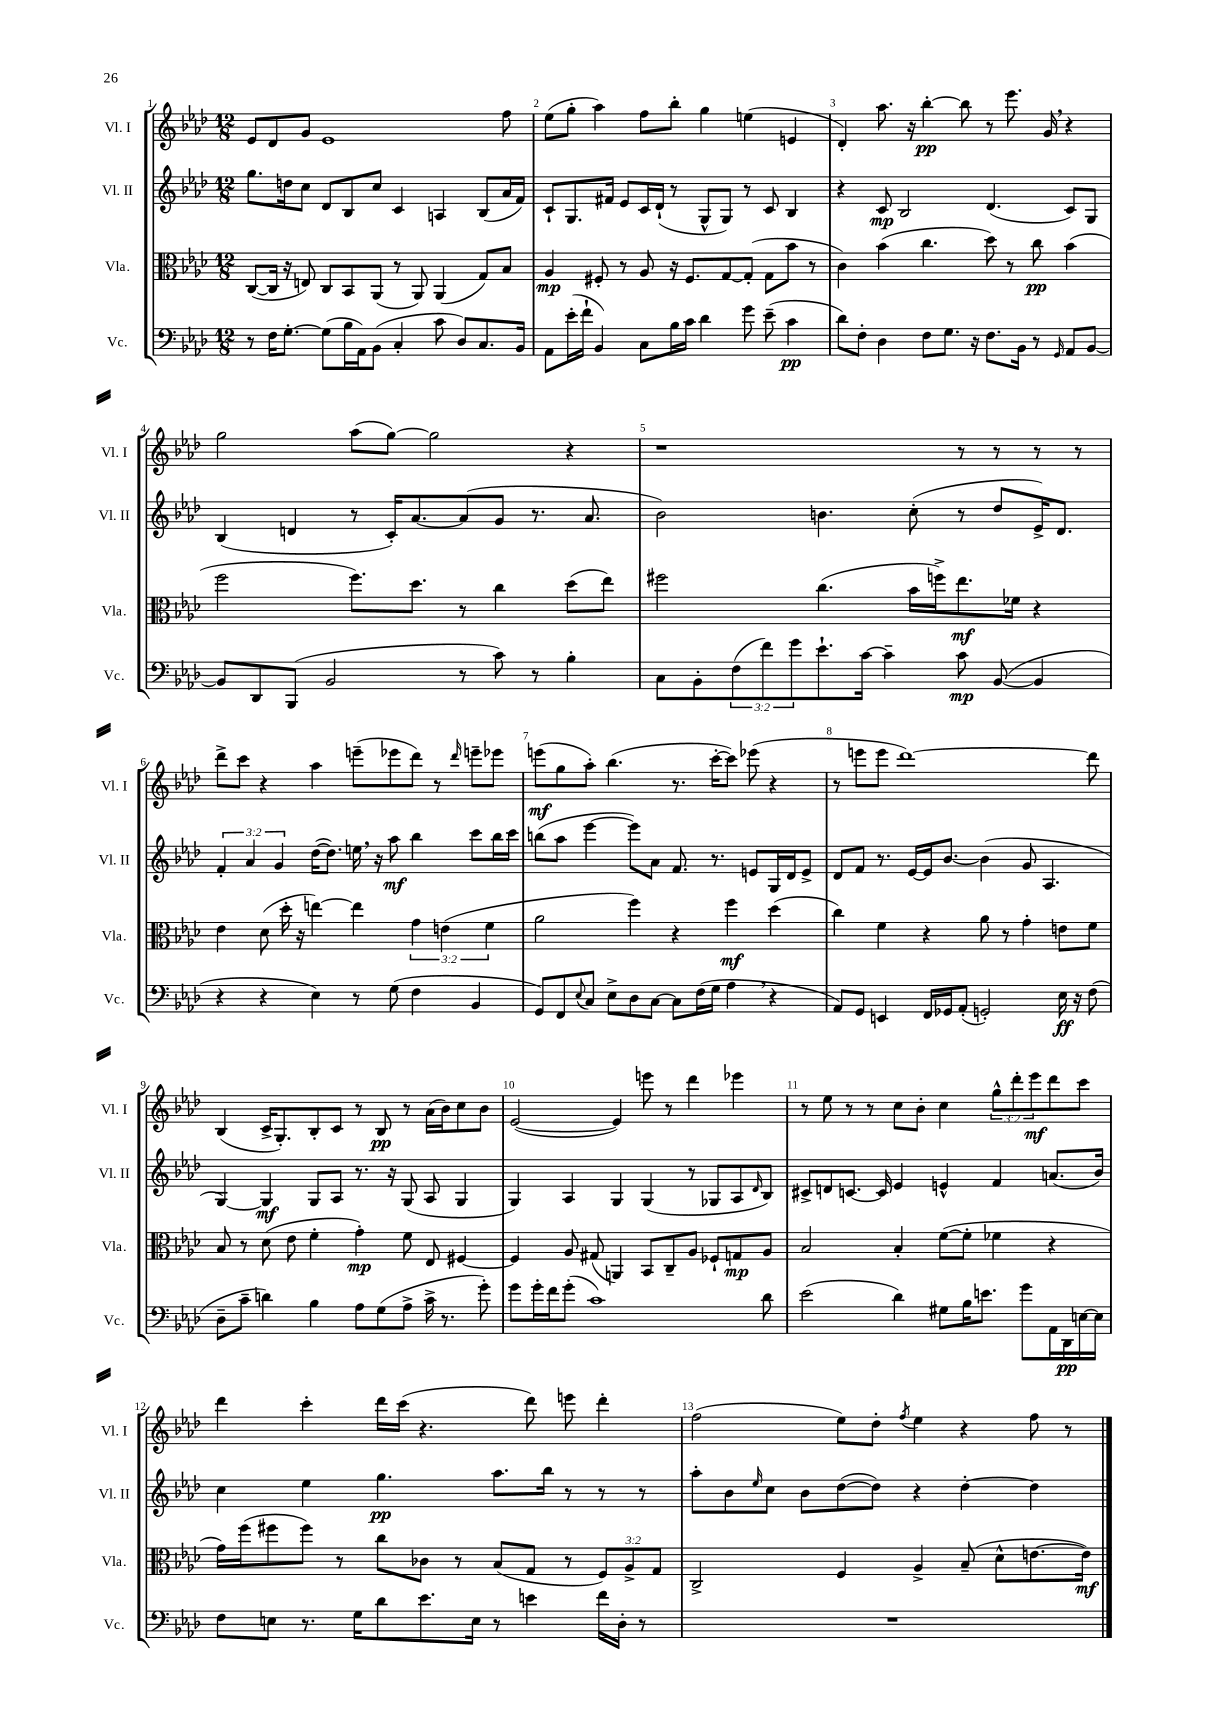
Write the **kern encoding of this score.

**kern	**kern	**kern	**kern
*staff4	*staff3	*staff2	*staff1
*clefF4	*clefC3	*clefG2	*clefG2
*k[b-e-a-d-]	*k[b-e-a-d-]	*k[b-e-a-d-]	*k[b-e-a-d-]
*M12/8	*M12/8	*M12/8	*M12/8
8r	([8C	8.gg	8e-
16F	16C]	.	8d-
[8.G'	16r	16dd	.
.	8E)	8cc	8g
(8G]	8C	8d-	1e-
16B-	8BB-	8B-	.
16AA-)	.	.	.
(8BB-	(8AA-	8cc	.
4C'	8r	4c	.
.	8AA-)	.	.
8c	(4AA-	4A	.
8D-)	.	.	.
8.C	8G)	(8B-	.
.	8B-	16a-	8ff
16BB-	.	16f)	.
=	=	=	=
8AA-	4A-	8c`	(8ee-
(16e-'	.	8.G	8gg'
16f`	.	.	.
4BB-)	8F#'	.	4aa-)
.	.	16f#	.
.	8r	8e-	.
8C	8A-	16c	8ff
.	.	(16d-`	.
16B-	16r	8r	8bb-'
16c	8.F#	.	.
4d-	.	8G^^	4gg
.	[8G	8G)	.
8g	(8G']	8r	(4ee
(8e-~	8G	8c	.
4c	8b-	4B-	4e
.	8r	.	.
=	=	=	=
8d-)	4c)	4r	4d-')
8F'	.	.	.
4D-	(4b-	8c	8.aa-
.	.	2B-	.
.	.	.	16r
8F	4.cc	.	[4bb-'
8.G	.	.	.
.	.	.	8bb-]
16r	.	.	.
8.F	8dd-)	(4.d-	8r
.	8r	.	8.eee-
16BB-	.	.	.
8r	8cc	.	.
.	.	.	16g
16qqGG	.	.	.
8AA-	(4b-	8c)	4r
[8BB-	.	8G	.
=	=	=	=
8BB-]	2ff	(4B-	2gg
8DD-	.	.	.
(8BBB-	.	4d	.
2BB-	.	.	.
.	8.ff)	8r	(8aa-
.	.	16c')	[8gg)
.	8.dd-	[8.a-	.
.	.	.	2gg]
8r	8r	(8a-]	.
8c)	4cc	8g	.
8r	.	8.r	.
4B-'	(8dd-	.	4r
.	.	8.a-	.
.	8ee-)	.	.
=	=	=	=
8C	2ff#	2b-)	1r
8BB-'	.	.	.
(12F	.	.	.
12f)	.	.	.
12g	.	.	.
8.e-`	(4.cc	4.b	.
[16c	.	.	.
4c~]	.	.	.
.	16b-	(8cc'	.
.	16ff^)	.	.
8c	8.ee-	8r	8r
([8BB-	.	8dd-	8r
.	16f-	.	.
4BB-]	4r	16e-^)	8r
.	.	8.d-	.
.	.	.	8r
=	=	=	=
4r	4e-	6f'	8ddd-^
.	.	.	8ccc
.	.	6a-	.
4r	(8d-	.	4r
.	.	6g	.
.	16dd-'	.	.
.	16r	.	.
4E-)	[4ee)	([16dd-	4aa-
.	.	8.dd-])	.
8r	4ee]	16ee	(8eee~
.	.	16r	.
(8G	.	8aa-	8eee-
4F	6g	4bb-	8ddd-)
.	.	.	8r
.	(6e	.	.
.	.	.	16qqddd-
4BB-	.	8ccc	8eee~
.	6f	.	.
.	.	16bb-	8eee-
.	.	16ccc	.
=	=	=	=
8GG)	2a-	(8bb	(8eee
8FF	.	8aa-	8gg
8qqE-	.	.	.
8C	.	[4eee-	8aa-')
8E-^	.	.	(4.bb-
8D-	4ff)	8eee-])	.
[8C	.	8a-	.
8C]	4r	8.f	8.r
(16F	.	.	.
16G	.	8.r	[16ccc'
4A-	4ff	.	8ccc])
.	.	8e	(8eee-
4r	(4dd-	16G	4r
.	.	16d-	.
.	.	8e^	.
=	=	=	=
8AA-)	4cc)	8d-	8r
8GG	.	8f	8eee
4EE	4f	8.r	8eee
.	.	.	[1ddd-)
.	.	[16e-	.
16FF	4r	16e-]	.
16GG-	.	[8.b-	.
(8AA-'	.	.	.
2GG')	8a-	(4b-]	.
.	8r	.	.
.	4g'	8g	.
.	.	4.A-	.
16E-	8e	.	.
16r	.	.	.
(8F	8f	.	8ddd-]
=	=	=	=
8D-~	8B-	[4G)	(4B-
8c~	8r	.	.
4d)	(8d-	4G]	16c^
.	.	.	8.G')
.	8e-	.	.
4B-	4f'	8G	8B-'
.	.	8A-	8c
8A-	4g')	8.r	8r
(8G	.	.	8B-
.	.	16r	.
8A-^	8f	(8G	8r
16c^	8E-	8A-	(16a-
8.r	.	.	16b-)
.	[4F#	4G	8cc
8g')	.	.	8b-
=	=	=	=
8g	4F#]	4G)	([2e-
16g'	.	.	.
16f	.	.	.
(8g'	8A-	4A-	.
1c)	(8G#	.	.
.	4AA)	4G	4e-])
.	8BB-	(4G	8eee
.	8C~	.	8r
.	8A-	8r	4ddd-
.	8F-`	8G-	.
.	8G	8A-	4eee-
.	.	16qqd-	.
8d-	8A-	8B-)	.
=	=	=	=
(2e-	2B-	8c#^	8r
.	.	8d	8ee-
.	.	[8.c	8r
.	.	.	8r
.	.	16c]	.
4d-)	4B-'	4e-	8cc
.	.	.	8b-'
8G#	([8f	4e^^	4cc
16B-	8f']	.	.
8.e	.	.	.
.	4f-	4f	12gg^^
.	.	.	12ddd-'
8g	.	.	.
.	.	.	12eee-
16AA-	4r	(8.a	8ddd-
16DD-	.	.	.
[16E	.	.	8ccc
16E]	.	16b-)	.
=	=	=	=
8F	16g)	4cc	4ddd-
.	(16ff	.	.
8E	8ff#	.	.
8.r	8ff#)	4ee-	4ccc'
.	8r	.	.
16G	.	.	.
8d-	8cc	4.gg	16ddd-
.	.	.	(16ccc
8.e-	8c-	.	4.r
.	8r	.	.
16E	.	.	.
8r	(8B-	8.aa-	.
4e	8G	.	8ddd-)
.	.	16bb-	.
.	8r	8r	8eee
16f	12F)	8r	4ddd-'
16D-'	.	.	.
.	12A-^	.	.
8r	.	8r	.
.	12G	.	.
=	=	=	=
1.r	2C^	8aa-'	(2ff
.	.	8b-	.
.	.	16qqee-	.
.	.	8cc	.
.	.	8b-	.
.	4F	([8dd-	8ee-)
.	.	8dd-])	8dd-'
.	.	.	8qff
.	4A-^	4r	4ee-
.	(8B-~	[4dd-'	4r
.	8d-^^	.	.
.	[8.e	4dd-]	8ff
.	.	.	8r
.	16e])	.	.
==	==	==	==
*-	*-	*-	*-
